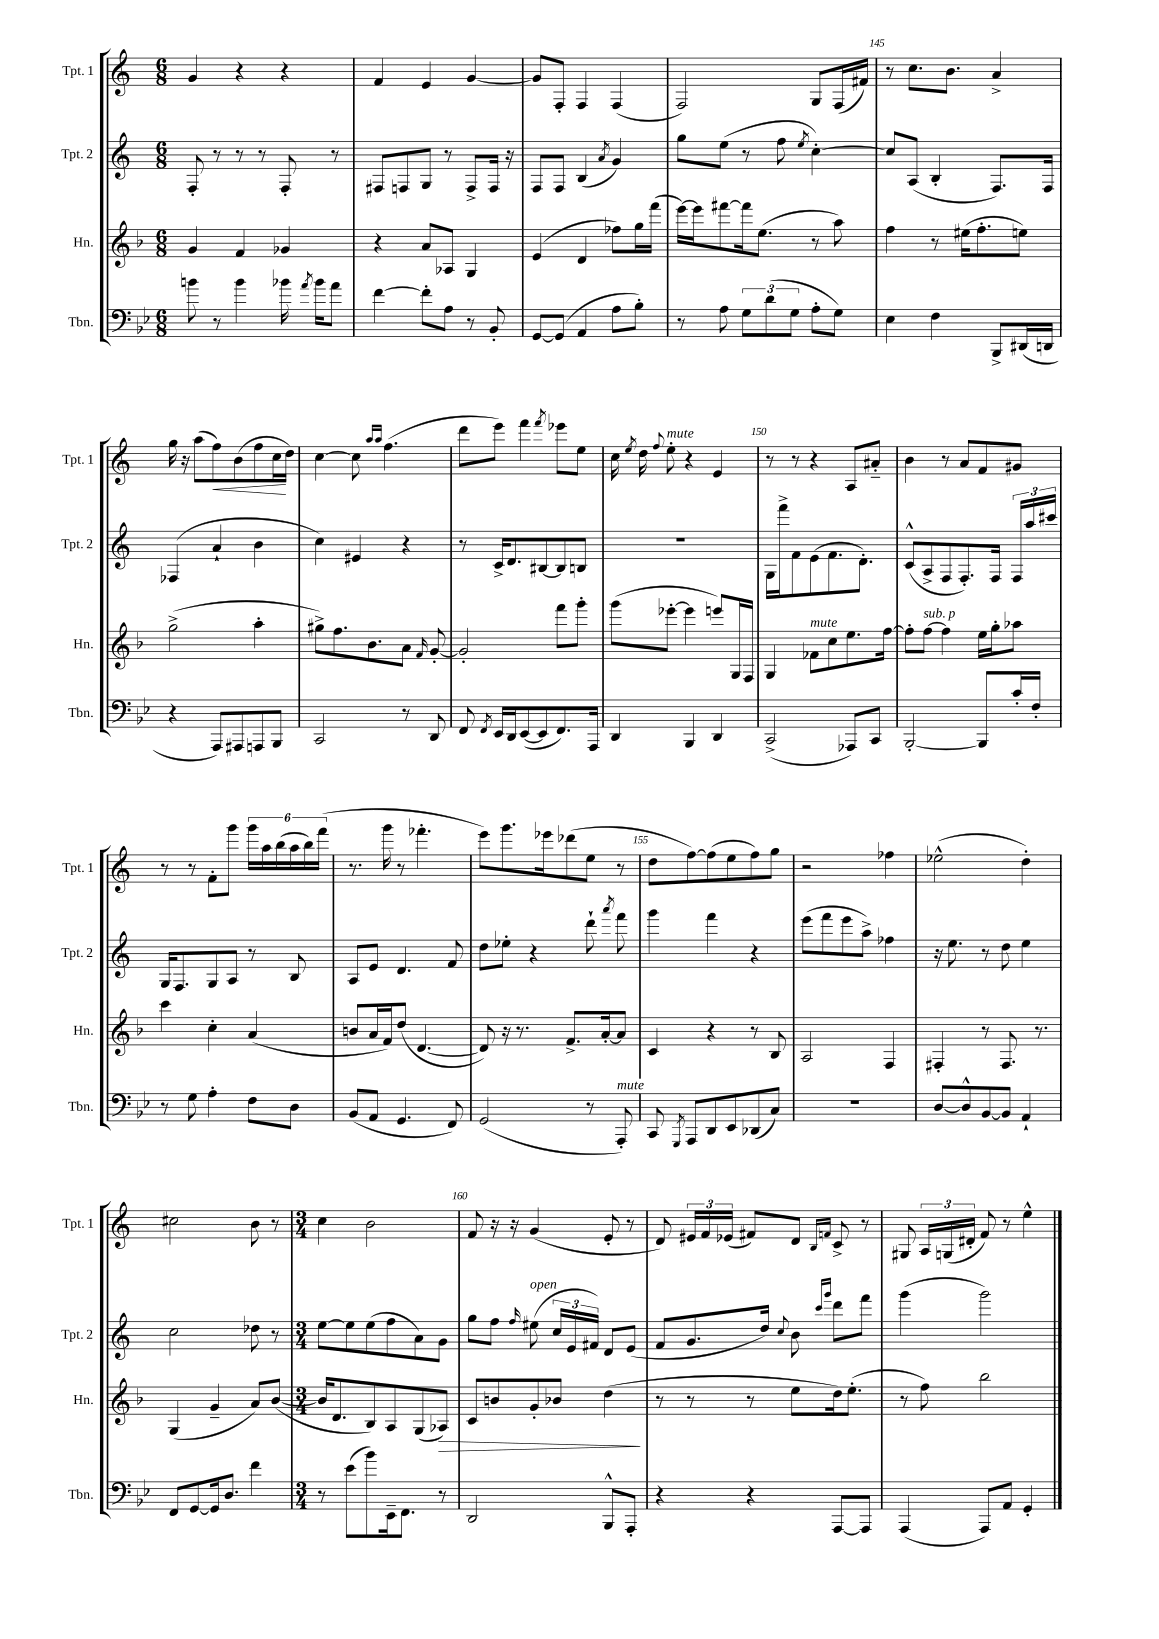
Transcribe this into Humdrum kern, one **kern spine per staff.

**kern	**kern	**kern	**kern
*staff4	*staff3	*staff2	*staff1
*clefF4	*clefG2	*clefG2	*clefG2
*k[b-e-]	*k[b-]	*k[]	*k[]
*M6/8	*M6/8	*M6/8	*M6/8
8b\	4g/	8F'/	4g/
8r	.	8r	.
4b\	4f/	8r	4r
.	.	8r	.
16b-\	4g-/	8F'/	4r
8qa/	.	.	.
16b-\LK	.	.	.
8a\J	.	8r	.
=	=	=	=
[4f\	4r	8F#/L	4f/
.	.	8F/	.
8f'\]L	8a/L	8G/J	4e/
8A\J	8A-/J	8r	.
8r	4G/	8F^/L	[4g/
8BB-'/	.	16F/Jk	.
.	.	16r	.
=	=	=	=
[8GG/L	(4e/	8F/L	8g/]L
(8GG/]J	.	8F/J	8F'/J
4AA/	4d/	(4B/	4F/
.	.	8qa/	.
8A\L	8ff-\L)	4g/)	(4F/
8B-'\J)	16gg\L	.	.
.	(16fff\JJ	.	.
=	=	=	=
8r	[16eee\LL)	8gg\L	2F/)
.	16eee\]J	.	.
8A\	[8fff#\	(8ee\J	.
12G\L	16fff#\]k	8r	.
.	(8.ee\J	.	.
(12d\	.	.	.
.	.	8ff\	.
12G\J	.	.	.
.	.	8qee/	.
8A'\L	8r	[4cc'\)	8G/L
8G\J)	8aa\)	.	(16F/L
.	.	.	16f#/JJ)
=	=	=	=
4E-\	4ff\	8cc/]L	8r
.	.	(8A/J	8.cc\L
4F\	8r	4B'/	.
.	.	.	8.b\J
.	(16ee#\LK	.	.
.	8.ff'\	.	.
8BBB-^/L	.	8.F/L)	4a^/
(16DD#/L	8ee\J)	.	.
16DD/JJ	.	16F/Jk	.
=	=	=	=
4r	(2gg^\	(4F-/	16gg\
.	.	.	16r
.	.	.	(8aa\L
8AAA/L)	.	4a`/	8ff\)
8AAA#/	.	.	(8b\
8AAA/	4aa'\	4b\	8ff\
8BBB-/J	.	.	16cc\L
.	.	.	16dd\JJ)
=	=	=	=
2CC/	8gg#^\L)	4cc\)	[4cc\
.	8.ff\	.	.
.	.	4e#/	8cc\]
.	8.b-\	.	.
.	.	.	16qqaa/LL
.	.	.	16qqaa/JJ
.	.	.	(4.ff\
8r	8a\J	4r	.
.	16qqf/	.	.
8DD/	[8g'/	.	.
=	=	=	=
8FF/	2g'/]	8r	8ddd\L
8qFF/	.	.	.
16EE-/LL	.	16c^/LK	8eee\J)
16DD/J	.	8.d/	.
([8EE-/	.	.	4fff\
8EE-/]	.	[8B#/	.
.	.	.	8qfff/
8.FF/)	8fff\L	8B#/]	8eee-\L
.	8ggg'\J	8B/J	8ee\J
16AAA/Jk	.	.	.
=	=	=	=
4DD/	(8ggg\L	2.r	16cc\
.	.	.	8qee/
.	.	.	16dd\
.	.	.	8qqff/
.	[8eee-'\J	.	8ee'\
4BBB-/	4eee-\]	.	4r
4DD/	8eee/L)	.	4e/
.	16G/L	.	.
.	16F/JJ	.	.
=	=	=	=
(2CC^/	4G/	16G\LL	8r
.	.	16fff^\J	.
.	.	8f\	8r
.	8f-\L	(8e\	4r
.	8cc\	8.f\	.
8AAA-/L)	8.ee\	.	8A/L
.	.	8.d'\J)	.
8CC/J	.	.	8a#'~/J
.	[16ff\Jk	.	.
=	=	=	=
[2BBB-'/	8ff'\]L	(8c^^/L	4b\
.	[8ff\J	8A^/	.
.	4ff\]	8F/	8r
.	.	8.F'/)	8a/L
8BBB-/]L	16ee\LL	.	8f/
.	16gg'\J	16F/Jk	.
16c'/L	8aa-\J	24F/LL	8g#/J
.	.	24aa/	.
16F'/JJ	.	.	.
.	.	24ccc#/JJ	.
=	=	=	=
8r	4ccc\	16G/LK	8r
.	.	8.F/	.
8G\	.	.	8r
4A'\	4cc'\	8G/	8f'\L
.	.	8A/J	8ggg\J
8F\L	(4a/	8r	24ggg\LL
.	.	.	24aa\
.	.	.	(24bb\
8D\J	.	8B/	24aa\
.	.	.	24bb\)
.	.	.	(24fff\JJ
=	=	=	=
(8BB-/L	8b/L	8A/L	8.r
8AA/J	16a/L	8e/J	.
.	16f/J)	.	16ggg\
4.GG/	(8dd/J	4.d/	8r
.	[4.d/	.	4.fff-'\
8FF/)	.	8f/	.
=	=	=	=
(2GG/	8d/])	8dd\L	8eee\L)
.	16r	8ee-'\J	8.ggg\
.	8.r	.	.
.	.	4r	.
.	.	.	16eee-\k
.	8.f^/L	.	(8ddd-\
8r	.	8ddd`\	8ee\J
.	[16a'/k	.	.
.	.	8qaaa/	.
8AAA'/)	8a/]J	8fff\	8r
=	=	=	=
8CC/	4c/	4ggg\	8dd\L
8qGGG/	.	.	.
8AAA/L	.	.	[8ff\)
8DD/	4r	4fff\	(8ff\]
8EE-/	.	.	8ee\
(8DD-/	8r	4r	8ff\)
8C/J)	8B-/	.	8gg\J
=	=	=	=
2.r	2A/	(8eee\L	2r
.	.	8fff\	.
.	.	8eee\	.
.	.	8aa^\J)	.
.	4F/	4ff-\	4ff-\
=	=	=	=
[8D/L	4F#'/	16r	(2ee-^^\
.	.	8.ee\	.
8D^^/]	.	.	.
[8BB-/	8r	8r	.
8BB-/]J	8.F#/	8dd\	.
4AA`/	.	4ee\	4dd'\)
.	8.r	.	.
=	=	=	=
8FF/L	(4G/	2cc\	2cc#\
[8GG/	.	.	.
16GG/]k	4g~/	.	.
8.D/J	.	.	.
4f\	8a/L)	8dd-\	8b\
.	([8b-/J	8r	8r
=	=	=	=
*M3/4	*M3/4	*M3/4	*M3/4
8r	16b-/]LK	[8ee\L	4cc\
.	8.d/	.	.
(8e-\L	.	8ee\]	.
8b-\)	8B-/)	(8ee\	2b\
16EE-~\k	8A/	8ff\	.
8.FF\J	.	.	.
.	(8G/	8a\)	.
8r	8A-/J)	8g\J	.
=	=	=	=
2DD/	8c/L	8gg\L	8f/
.	8b/	8ff\J	16r
.	.	.	16r
.	.	16qqff/	.
.	8g'/	(8ee#\	(4g/
.	8b-/J	24cc/LL	.
.	.	24e/	.
.	.	24f#/JJ)	.
8BBB-^^/L	(4dd\	8d/L	8e'/
8AAA'/J	.	(8e/J	8r
=	=	=	=
4r	8r	8f/L	8d/)
.	8r	8.g/	24e#/LL
.	.	.	24f/
.	.	.	(24e-/JJ
4r	8r	.	8f#/L)
.	.	16dd/Jk)	.
.	.	8qqcc/	.
.	8ee\L	8b\	8d/J
.	.	16qqccc/LL	16qqB/LL
.	.	16qqggg/JJ	16qqf/JJ
[8AAA/L	16dd\k)	8ddd\L	8c^/
.	(8.ee'\J	.	.
8AAA/]J	.	8fff\J	8r
=	=	=	=
(4AAA/	8r	(4ggg\	8G#/
.	8ff\)	.	24A/LL
.	.	.	(24G/
.	.	.	24d#'/JJ
8AAA/L)	2bb-\	2ggg\)	8f/)
8AA/J	.	.	8r
4GG'/	.	.	4ee^^\
==	==	==	==
*-	*-	*-	*-
